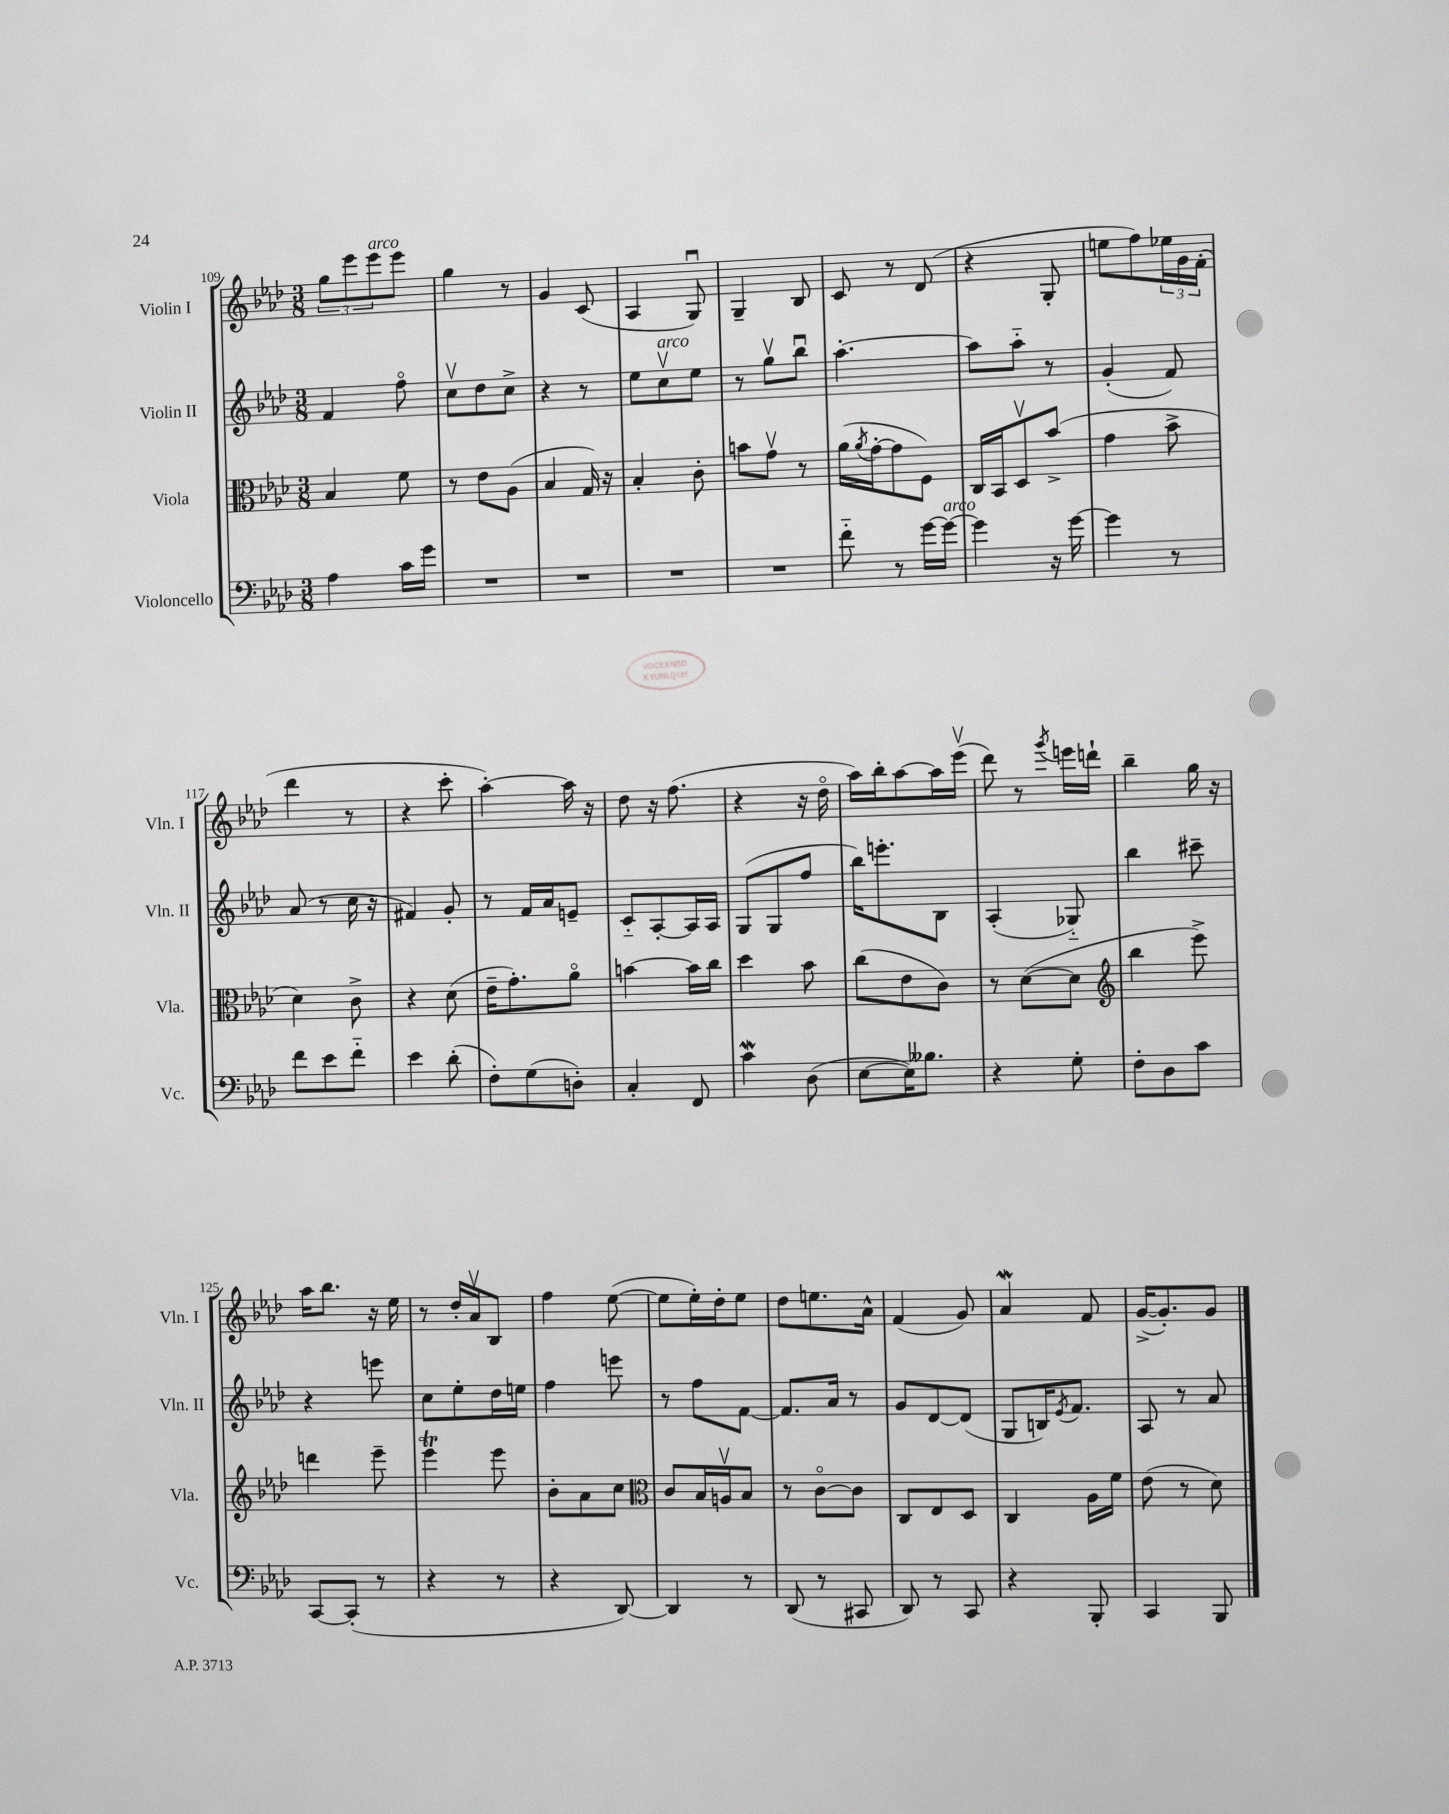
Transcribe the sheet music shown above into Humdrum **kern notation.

**kern	**kern	**kern	**kern
*part4	*part3	*part2	*part1
*staff4	*staff3	*staff2	*staff1
*I"Violoncello	*I"Viola	*I"Violin II	*I"Violin I
*I'Vc.	*I'Vla.	*I'Vln. II	*I'Vln. I
*clefF4	*clefC3	*clefG2	*clefG2
*k[b-e-a-d-]	*k[b-e-a-d-]	*k[b-e-a-d-]	*k[b-e-a-d-]
*M3/8	*M3/8	*M3/8	*M3/8
=109	=109	=109	=109
4A-\	4B-/	4f/	12gg\L
.	.	.	12eee-\
!	!	!	!LO:TX:a:i:t=arco
.	.	.	12eee-\
16c\LL	8f\	8ff\	8eee-\J
16g\JJ	.	.	.
=110	=110	=110	=110
4.r	8r	8ccv\L	4gg\
.	8e-\L	8dd-\	.
.	(8A-\J	8cc^\J	8r
=111	=111	=111	=111
4.r	4B-/	4r	4g/
.	16G/)	8r	(8c/
.	16r	.	.
=112	=112	=112	=112
4.r	4B-'/	8ee-\L	4A-/
!	!	!LO:TX:a:i:t=arco	!
.	.	8ccv\	.
.	8c'\	8ee-\J	8Gu/)
=113	=113	=113	=113
4.r	8bn\L	8r	4G~/
.	8gv\J	8ggv\L	.
.	8r	8bb-u\J	8B-/
=114	=114	=114	=114
8f\	(16a-\LL	[4.aa-'\	8c/
.	8qa-/	.	.
.	[16g'\J	.	.
8r	8g\]	.	8r
[16g\LL	8F\J)	.	(8d-/
!LO:TX:a:i:t=arco	!	!	!
16g\JJ_	.	.	.
=115	=115	=115	=115
4g\]	16C/LL	8aa-\L]	4r
.	16BB-/J	.	.
.	8D-v/	8aa-\J	.
16r	(8b-^/J	8r	8G'/
[16g\	.	.	.
=116	=116	=116	=116
4g\]	4g\	(4g'/	8een\L
.	.	.	8ff\)
8r	8b-^\	8f/)	24ee-X\L
.	.	.	24g\
.	.	.	(24f'\JJ
!!LO:LB:g=z
=117	=117	=117	=117
8f\L	4d-\)	(8a-/	4ddd-\
8e-\	.	8r	.
8f\J	8c^\	16cc\	8r
.	.	16r	.
=118	=118	=118	=118
4e-\	4r	4f#X/)	4r
(8d-'\	(8d-\	8g'/	8ccc'\
=119	=119	=119	=119
8F'\L)	16e-~\KL	8r	[4aa-'\)
.	8.g'\)	.	.
(8G\	.	16f/LL	.
.	.	16a-/J	.
8Dn'\J)	8a-\J	8en~/J	16aa-\]
.	.	.	16r
=120	=120	=120	=120
4C'/	[4bn\	8c/L	8dd-\
.	.	[8A-'/	16r
.	.	.	(8.ff\
8FF/	16b\LL]	16A-/L]	.
.	16cc\JJ	16A-/JJ	.
=121	=121	=121	=121
4cW\	4dd-\	(8G/L	4r
.	.	8G/	.
(8D-\	8b-\	8ff/J	16r
.	.	.	16dd-\
=122	=122	=122	=122
[8E-\L	(8cc\L	16bb-\KL)	16aa-\LL)
.	.	8.eeen'\	16bb-'\J
16E-\K])	8e-\	.	[8aa-\
8.B--X\J	.	.	.
.	8c\J)	8B-\J	16aa-\L]
.	.	.	(16eee-v\JJ
=123	=123	=123	=123
4r	8r	(4A-'/	8ddd-\)
.	([8d-\L	.	8r
.	.	.	8qggg/
8G'\	8d-\J]	8G-X/)	16eeen\LL
.	.	.	16dddn`\JJ
=124	=124	=124	=124
*	*clefG2	*	*
8F'\L	4bb-\	4bb-\	4bb-~\
8D-\	.	.	.
8c\J	8eee-^\)	8ccc#X~\	16gg\
.	.	.	16r
!!LO:LB:g=z
=125	=125	=125	=125
[8CC/L	4dddn\	4r	16aa-\KL
.	.	.	8.bb-\J
(8CC'/J]	.	.	.
8r	8eee-~\	8eeen\	16r
.	.	.	16ee-\
=126	=126	=126	=126
4r	4eee-T\	8cc\L	8r
.	.	8ee-'\	16dd-'/LL
.	.	.	16a-v/J
8r	8eee-\	16dd-\L	8B-/J
.	.	16een\JJ	.
=127	=127	=127	=127
4r	8b-'\L	4ff\	4ff\
.	8a-\	.	.
[8DD-/)	8cc\J	8eeen\	([8ee-\
=128	=128	=128	=128
*	*clefC3	*	*
4DD-/]	8c/L	8r	8ee-\L]
.	16B-/L	8ff\L	16ee-'\L)
.	16Anv/J	.	16dd-'\J
8r	8B-/J	[8f\J	8ee-\J
=129	=129	=129	=129
(8DD-/	8r	8.f/L]	8dd-\L
8r	[8c\L	.	8.een\
.	.	16a-/Jk	.
8CC#X/	8c\J]	8r	.
.	.	.	16a-^^\Jk
=130	=130	=130	=130
8DD-/)	8C/L	8g/L	(4f/
8r	8E-/	[8d-/	.
8CC/	8D-/J	(8d-/J]	8g/)
=131	=131	=131	=131
4r	4C/	8G/L	4a-w/
.	.	16Bn/K)	.
.	.	8qe-/	.
.	.	8.f/J	.
8BBB-'/	16A-\LL	.	8f/
.	16f\JJ	.	.
=132	=132	=132	=132
4CC/	(8e-\	8A-/	([16g^/KL
.	.	.	8.g'/])
.	8r	8r	.
8BBB-/	8d-\)	8a-/	8g/J
==	==	==	==
*-	*-	*-	*-
